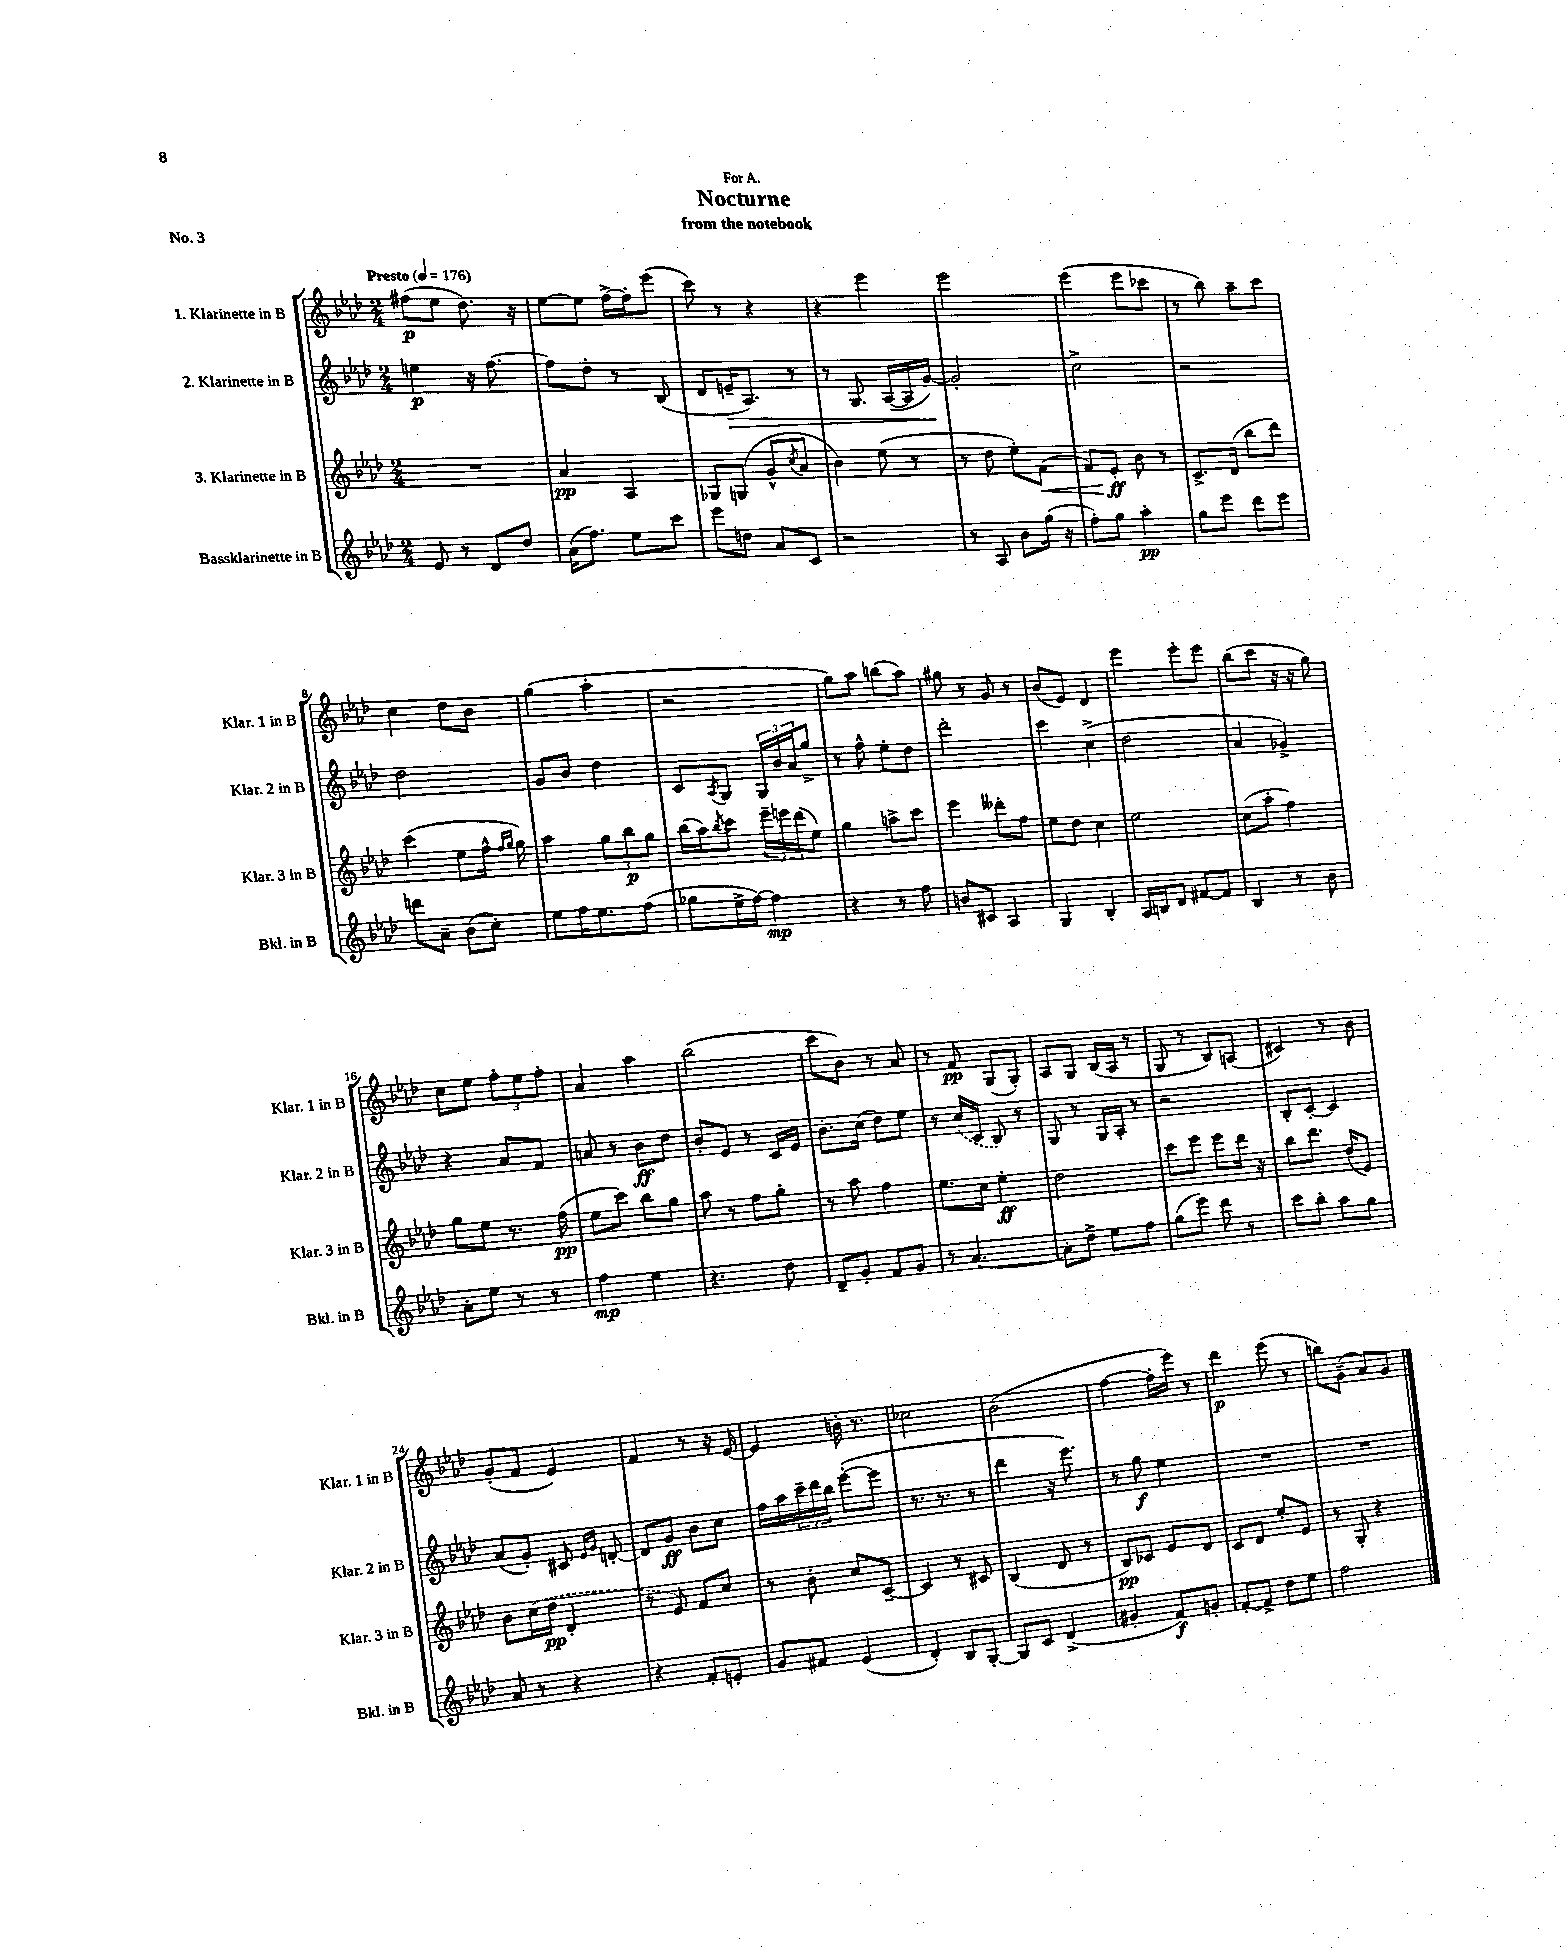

**kern	**dynam	**kern	**dynam	**kern	**dynam	**kern	**dynam
*part4	*part4	*part3	*part3	*part2	*part2	*part1	*part1
*staff4	*staff4	*staff3	*staff3	*staff2	*staff2	*staff1	*staff1
*I"Bassklarinette in B	*	*I"3. Klarinette in B	*	*I"2. Klarinette in B	*	*I"1. Klarinette in B	*
*I'Bkl. in B	*	*I'Klar. 3 in B	*	*I'Klar. 2 in B	*	*I'Klar. 1 in B	*
*clefG2	*	*clefG2	*	*clefG2	*	*clefG2	*
*k[b-e-a-d-]	*	*k[b-e-a-d-]	*	*k[b-e-a-d-]	*	*k[b-e-a-d-]	*
*M2/4	*	*M2/4	*	*M2/4	*	*M2/4	*
*MM176	*	*MM176	*	*MM176	*	*MM176	*
=1	=1	=1	=1	=1	=1	=1	=1
!	!	!	!	!	!	!LO:TX:a:B:t=Presto	!
8e-/	.	2r	.	4een\	p	(8ff#X\L	p
8r	.	.	.	.	.	8ee-\J	.
8d-/L	.	.	.	16r	.	8.dd-\)	.
.	.	.	.	[8.ff\	.	.	.
8dd-/J	.	.	.	.	.	.	.
.	.	.	.	.	.	16r	.
=2	=2	=2	=2	=2	=2	=2	=2
(16a-\KL	.	4a-/	pp	8ff\L]	.	[8ee-\L	.
8.ff\J)	.	.	.	.	.	.	.
.	.	.	.	8dd-'\J	.	8ee-\J]	.
8ee-\L	.	4A-/	.	8r	.	[16ff^\LL	.
.	.	.	.	.	.	16ff'\J]	.
8ccc\J	.	.	.	(8B-/	.	(8eee-\J	.
=3	=3	=3	=3	=3	=3	=3	=3
8eee-\L	.	8G-X/L	.	8d-/L	.	8ccc\)	.
!	!	!	!	!	!LO:HP:b	!	!
8ddn\J	.	(8Gn/J	.	16en~/K	>	8r	.
.	.	.	.	8.A-/J)	.	.	.
8a-/L	.	8g^^/L	.	.	.	4r	.
.	.	8qcc/	.	.	.	.	.
8c/J	.	8a-/J	.	8r	.	.	.
=4	=4	=4	=4	=4	=4	=4	=4
2r	.	4b-\)	.	8r	.	4r	.
.	.	.	.	8.G/	.	.	.
.	.	(8ee-\	.	.	.	4eee-\	.
.	.	.	.	([16A-/LL	.	.	.
.	.	8r	.	16A-/]	.	.	.
.	.	.	.	[16g/JJ)	.	.	.
.	.	.	.	.	]	.	.
=5	=5	=5	=5	=5	=5	=5	=5
8r	.	8r	.	2g'/]	.	2eee-\	.
8A-/	.	8dd-\	.	.	.	.	.
8b-\L	.	8ee-'\L)	.	.	.	.	.
!	!	!	!LO:HP:b	!	!	!	!
(16gg\Jk	.	(8f\J	<	.	.	.	.
16r	.	.	.	.	.	.	.
=6	=6	=6	=6	=6	=6	=6	=6
8ff'\L)	.	8f/L)	.	2cc^\	.	(4eee-\	.
8gg\J	.	8e-'/J	ff	.	.	.	.
4aa-'\	pp	8b-\	[	.	.	8eee-\L	.
.	.	8r	.	.	.	8ccc-X\J	.
=7	=7	=7	=7	=7	=7	=7	=7
8gg\L	.	8.c^/L	.	2r	.	8r	.
8eee-\J	.	.	.	.	.	8bb-\)	.
.	.	(16d-/Jk	.	.	.	.	.
8ddd-\L	.	8bb-\L	.	.	.	8aa-~\L	.
8eee-\J	.	8ddd-\J)	.	.	.	8ccc\J	.
!!LO:LB:g=z
=8	=8	=8	=8	=8	=8	=8	=8
8dddn\L	.	(4ccc\	.	2dd-\	.	4cc\	.
8a-~\J	.	.	.	.	.	.	.
(8b-\L	.	8ee-\L	.	.	.	8dd-\L	.
8cc'\J)	.	16ff^^\Jk	.	.	.	8b-\J	.
.	.	16qqff/LL	.	.	.	.	.
.	.	16qqgg/JJ	.	.	.	.	.
.	.	16gg\)	.	.	.	.	.
=9	=9	=9	=9	=9	=9	=9	=9
8ee-\L	.	4aa-\	.	8g/L	.	(4gg\	.
16ff\K	.	.	.	8b-/J	.	.	.
8.ee-\	.	.	.	.	.	.	.
.	.	12gg\L	.	4dd-\	.	4aa-'\	.
.	.	12bb-\	p	.	.	.	.
(8ff\J	.	.	.	.	.	.	.
.	.	12gg\J	.	.	.	.	.
=10	=10	=10	=10	=10	=10	=10	=10
8gg-X\L	.	(16bb-\LL	.	8c/L	.	2r	.
.	.	16aa-\J)	.	.	.	.	.
.	.	8qbb-/	.	8qA-/	.	.	.
16ee-^\L	.	8ccc\J	.	8G/J	.	.	.
[16ff\JJ)	.	.	.	.	.	.	.
4ff\]	mp	24eee-~\LL	.	24G/LL	.	.	.
.	.	24eeen\	.	24b-/	.	.	.
.	.	(24ddd-\J	.	24a-/J	.	.	.
.	.	8ee-\J)	.	8gg^/J	.	.	.
=11	=11	=11	=11	=11	=11	=11	=11
4r	.	4gg\	.	8r	.	8gg\L)	.
.	.	.	.	8ff^^\	.	8aa-\J	.
8r	.	8aan^\L	.	8ee-'\L	.	(8bbn\L	.
8ff\	.	8ccc\J	.	8dd-\J	.	8aa-\J)	.
=12	=12	=12	=12	=12	=12	=12	=12
8bn/L	.	4eee-\	.	2ddd-'\	.	8gg#X\	.
8c#X/J	.	.	.	.	.	8r	.
4A-/	.	8ddd--X'\L	.	.	.	8g/	.
.	.	8ff\J	.	.	.	8r	.
=13	=13	=13	=13	=13	=13	=13	=13
4G/	.	8ee-\L	.	4ccc\	.	(8b-/L	.
.	.	8dd-\J	.	.	.	8e-/J)	.
4B-'/	.	4cc\	.	(4cc^\	.	4d-/	.
=14	=14	=14	=14	=14	=14	=14	=14
16A-/LL	.	2ee-\	.	2dd-\	.	4eee-\	.
16Bn/J	.	.	.	.	.	.	.
8d-/J	.	.	.	.	.	.	.
[8f#X/L	.	.	.	.	.	8eee-'\L	.
8f#/J]	.	.	.	.	.	8eee-\J	.
=15	=15	=15	=15	=15	=15	=15	=15
4B-/	.	(8cc\L	.	4a-/	.	(8bb-\L	.
.	.	8aa-'\J	.	.	.	8ccc\J	.
8r	.	4ff\)	.	4g-X^/)	.	16r	.
.	.	.	.	.	.	16r	.
8b-\	.	.	.	.	.	8gg\)	.
!!LO:LB:g=z
=16	=16	=16	=16	=16	=16	=16	=16
8a-'\L	.	8gg\L	.	4r	.	8cc\L	.
8ee-\J	.	8ee-\J	.	.	.	8ee-\J	.
8r	.	8.r	.	8a-/L	.	12ff'\L	.
.	.	.	.	.	.	12ee-\	.
8r	.	.	.	8f/J	.	.	.
.	.	.	.	.	.	12ff'\J	.
.	.	(16ff\	pp	.	.	.	.
=17	=17	=17	=17	=17	=17	=17	=17
4ff\	mp	8ee-\L	.	8an/	.	4a-/	.
.	.	8ccc\J)	.	8r	.	.	.
4ee-\	.	8bb-\L	.	8b-\L	ff	4aa-\	.
.	.	8gg\J	.	8dd-\J	.	.	.
=18	=18	=18	=18	=18	=18	=18	=18
4.r	.	8aa-\	.	8b-'/L	.	(2bb-\	.
.	.	8r	.	8e-/J	.	.	.
.	.	8ff\L	.	8r	.	.	.
8dd-\	.	8gg'\J	.	16c/LL	.	.	.
.	.	.	.	16e-/JJ	.	.	.
=19	=19	=19	=19	=19	=19	=19	=19
8d-~/L	.	8r	.	8.b-'\L	.	8ccc\L	.
8g'/J	.	8aa-\	.	.	.	8b-\J)	.
.	.	.	.	(16cc\Jk	.	.	.
8f/L	.	4ff\	.	8dd-\L)	.	8r	.
8g/J	.	.	.	8ee-\J	.	8a-/	.
=20	=20	=20	=20	=20	=20	=20	=20
8r	.	8.ee-\L	.	8r	.	8r	.
[4.a-/	.	.	.	(16cc/LL	.	8f/	pp
.	.	16cc\Jk	.	16c/JJ	.	.	.
.	.	4ee-'\	ff	8B-/)	.	(8G/L	.
.	.	.	.	8r	.	8G'/J)	.
=21	=21	=21	=21	=21	=21	=21	=21
8a-'\L]	.	2dd-\	.	8G/	.	8A-/L	.
8dd-^\J	.	.	.	8r	.	8G/J	.
8ee-\L	.	.	.	16G/LL	.	(16B-/LL	.
.	.	.	.	16A-'/JJ	.	16A-/JJ	.
8ff\J	.	.	.	8r	.	8r	.
=22	=22	=22	=22	=22	=22	=22	=22
(8gg\L	.	8ccc\L	.	2r	.	8G/	.
8eee-\J)	.	8eee-\J	.	.	.	8r	.
8ddd-\	.	8eee-\L	.	.	.	8B-/L)	.
8r	.	16ddd-\Jk	.	.	.	(8An/J	.
.	.	16r	.	.	.	.	.
=23	=23	=23	=23	=23	=23	=23	=23
8ccc\L	.	8bb-\L	.	8B-'/L	.	4c#X/)	.
8bb-'\J	.	8.ddd-\J	.	[8c'/J	.	.	.
8aa-\L	.	.	.	4c/]	.	8r	.
.	.	(16dd-/KL	.	.	.	.	.
8gg\J	.	8e-/J)	.	.	.	8b-\	.
!!LO:LB:g=z
=24	=24	=24	=24	=24	=24	=24	=24
8a-/	.	8b-\L	.	(8a-/L	.	(8g'/L	.
8r	.	(16cc\L	.	8g'/J)	.	8f/J	.
.	.	16dd-\JJ	pp	.	.	.	.
4r	.	4d-'/	.	8c#X/	.	4e-/)	.
.	.	.	.	16qqe-/LL	.	.	.
.	.	.	.	16qqg/JJ	.	.	.
.	.	.	.	[8dn'/	.	.	.
=25	=25	=25	=25	=25	=25	=25	=25
4r	.	8r	.	8d/L]	.	4f/	.
.	.	8e-/)	.	8g/J	ff	.	.
8f'/L	.	8f/L	.	8b-\L	.	8r	.
8en'/J	.	8cc/J	.	8cc\J	.	16r	.
.	.	.	.	.	.	[16e-/	.
=26	=26	=26	=26	=26	=26	=26	=26
8g/L	.	8r	.	16ff\LL	.	4e-/]	.
.	.	.	.	16aa-\	.	.	.
8f#X/J	.	8b-'\	.	24ccc~\	.	.	.
.	.	.	.	24ddd-\	.	.	.
.	.	.	.	24bb-\JJ	.	.	.
(4e-/	.	8cc/L	.	([8eee-'\L	.	16bn'\	.
.	.	.	.	.	.	8.r	.
.	.	[8c~/J	.	8eee-\J]	.	.	.
=27	=27	=27	=27	=27	=27	=27	=27
4d-'/)	.	4c/]	.	8.r	.	2cc-X\	.
.	.	.	.	8.r	.	.	.
8B-/L	.	8r	.	.	.	.	.
[8G'/J	.	8c#X/	.	8r	.	.	.
=28	=28	=28	=28	=28	=28	=28	=28
8G/L]	.	(4B-/	.	4ddd-\	.	(2b-\	.
8c/J	.	.	.	.	.	.	.
(4d-^/	.	8d-/	.	16r	.	.	.
.	.	.	.	8.eee-\)	.	.	.
.	.	8r	.	.	.	.	.
=29	=29	=29	=29	=29	=29	=29	=29
4g#X'/	.	8B-/L)	pp	8r	.	[4ff\	.
.	.	8c-X/J	.	8gg\	f	.	.
8f/L)	f	8e-/L	.	4ee-\	.	16ff'\LL]	.
.	.	.	.	.	.	16eee-\JJ)	.
8gn'/J	.	8d-/J	.	.	.	8r	.
=30	=30	=30	=30	=30	=30	=30	=30
[8f'/L	.	8c/L	.	2r	.	4ddd-\	p
8f^/J]	.	8d-/J	.	.	.	.	.
8dd-\L	.	8ee-'/L	.	.	.	(8eee-\	.
8ee-\J	.	8e-/J	.	.	.	8r	.
=31	=31	=31	=31	=31	=31	=31	=31
2ff\	.	8r	.	2r	.	8bbn\L)	.
.	.	8G'/	.	.	.	(8g~\J	.
.	.	4r	.	.	.	8a-/L)	.
.	.	.	.	.	.	8g/J	.
==	==	==	==	==	==	==	==
*-	*-	*-	*-	*-	*-	*-	*-
